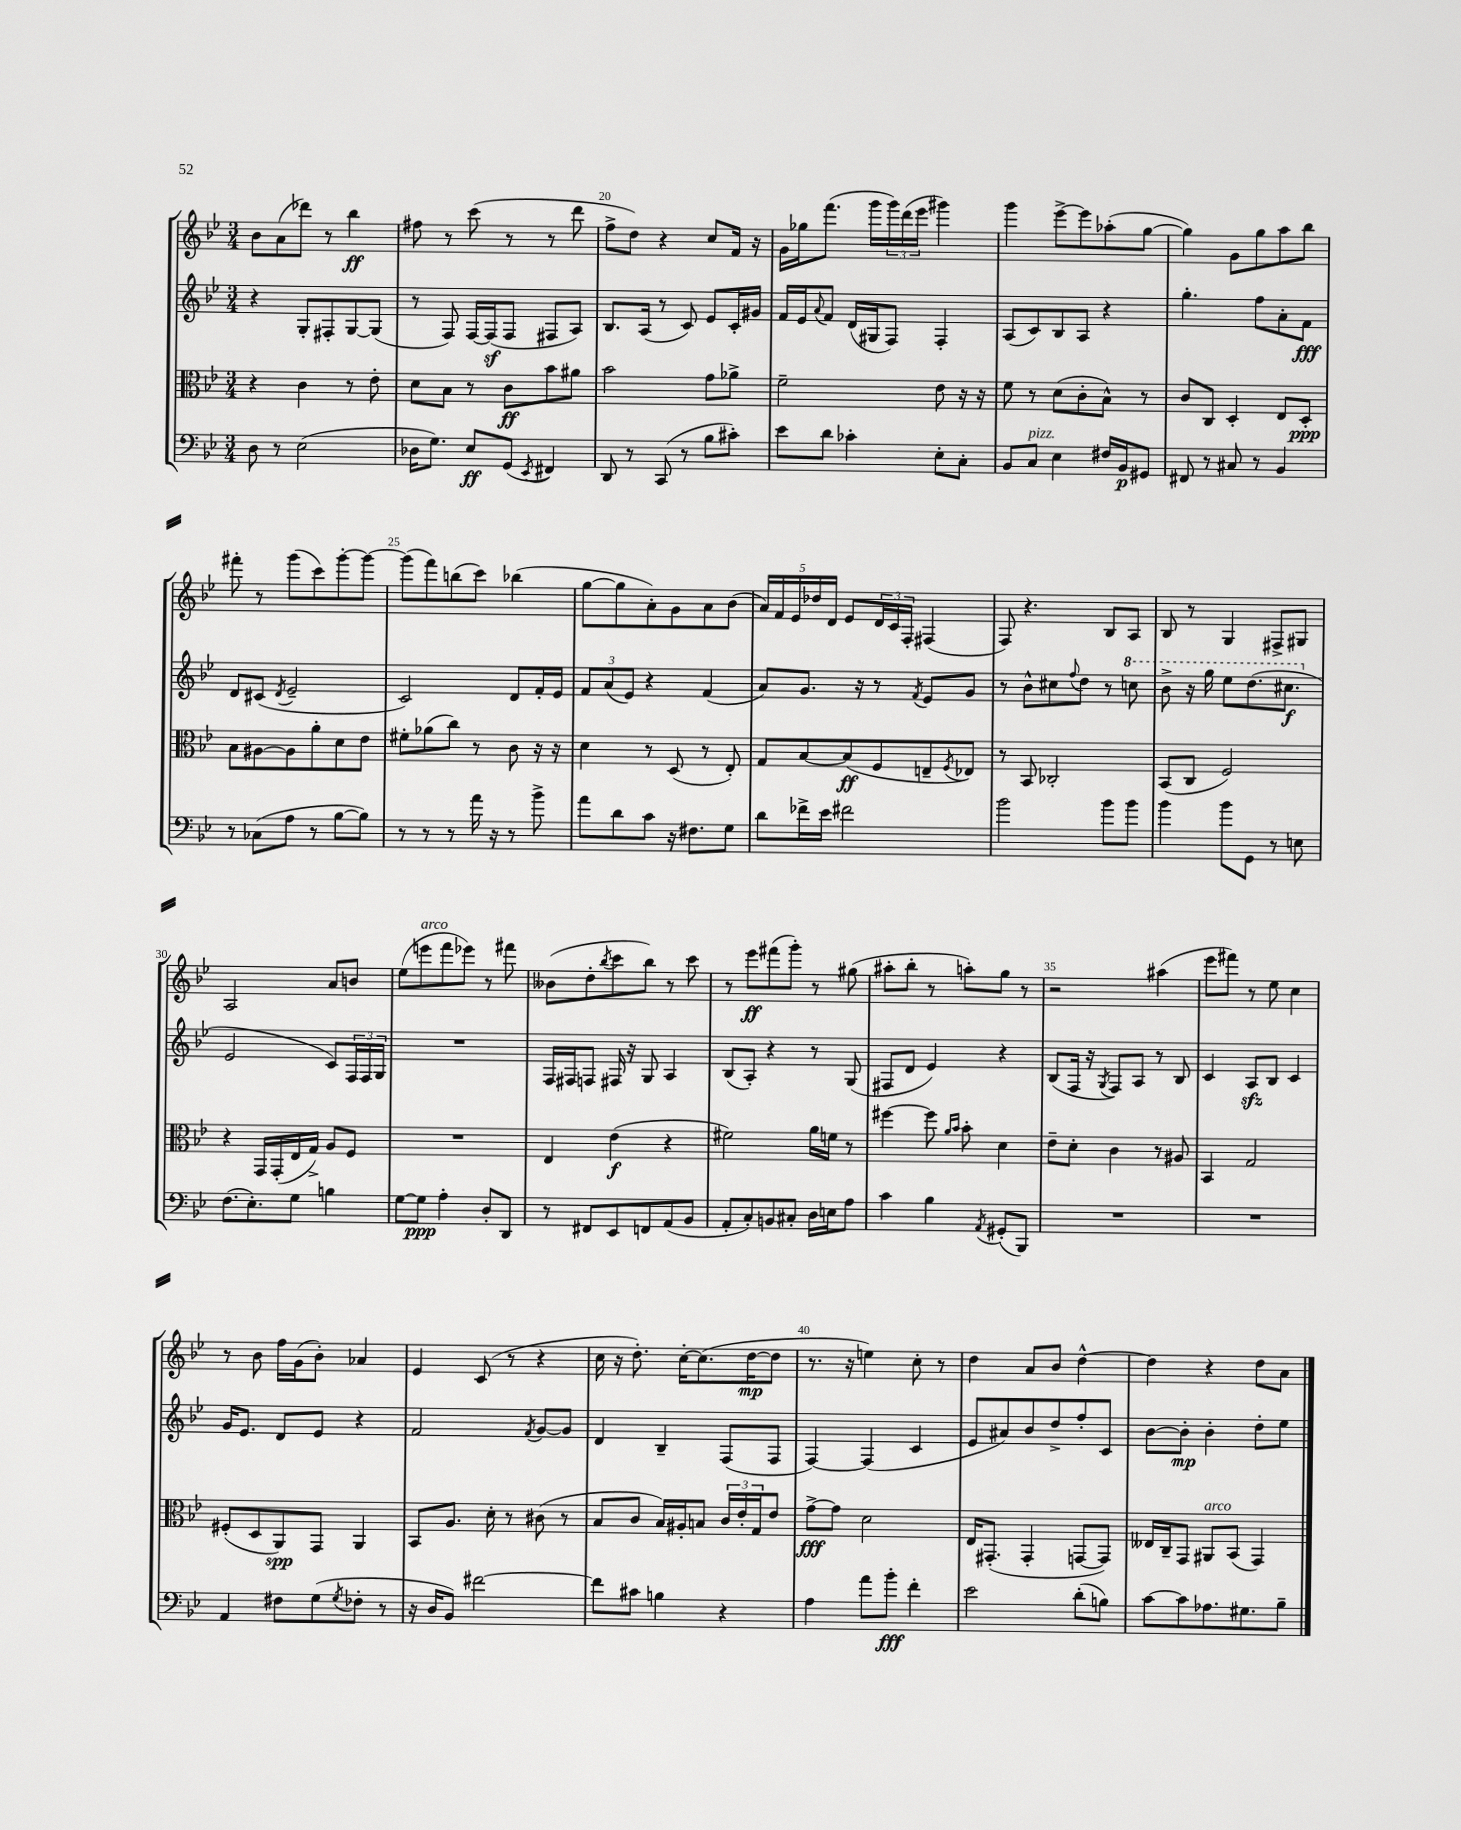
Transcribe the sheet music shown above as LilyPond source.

<<
\new StaffGroup <<
\new Staff = "s0" {
    \clef treble \key bes \major \numericTimeSignature \time 3/4
    bes'8 a'8( des'''8) r8 bes''4\ff |
    fis''8 r8 c'''8( r8 r8 d'''8 |
    f''8-> d''8) r4 c''8 f'16 r16 |
    g'16 ges''16 f'''8.( g'''16 \tuplet 3/2 { g'''16) d'''16( ees'''16 } gis'''4) |
    g'''4 ees'''8~-> ees'''8 aes''8-.( g''8~ |
    g''4) g'8 g''8 a''8 bes''8 |
    fis'''8-. r8 g'''8( c'''8) g'''8~-. g'''8~ |
    g'''8( f'''8) b''8( c'''8) bes''4( |
    g''8~ g''8 a'8-.) g'8 a'8 bes'8( |
    \tuplet 5/4 { a'16) f'16 ees'16 des''16 d'16 } ees'8 \tuplet 3/2 { d'16 c'16 f16-. } fis4( |
    f8) r4. bes8 a8 |
    bes8 r8 g4 fis8-> gis8 |
    a2 a'8 b'8 |
    ees''8( e'''8^\markup { \italic "arco" } f'''8 ees'''8) r8 fis'''8 |
    beses'8( d''8-. \acciaccatura { bes''8 } c'''8 bes''8) r8 c'''8 |
    r8 ees'''8\ff fis'''8( g'''8-.) r8 gis''8( |
    ais''8-. bes''8-. r8 a''8-.) g''8 r8 |
    r2 ais''4( |
    ees'''8 fis'''8) r8 ees''8 c''4 |
    r8 bes'8 f''16 g'16( bes'8-.) aes'4 |
    ees'4 c'8( r8 r4 |
    c''16 r16 d''8.-.) c''16~-. c''8.( d''16~\mp d''8 |
    r8. r16 e''4) c''8-. r8 |
    d''4 a'8 bes'8 d''4~-^ |
    d''4 r4 d''8 a'8 \bar "|." |
}
\new Staff = "s1" {
    \clef treble \key bes \major \numericTimeSignature \time 3/4
    r4 g8-. fis8-. g8~ g8( |
    r8 f8) f16~ f16\sf( f8 fis8 a8) |
    bes8. a16( r8 c'8) ees'8 c'16-. gis'16 |
    f'16 ees'16 \appoggiatura { a'8 } f'8 d'16( gis16 f8) f4-. |
    a8( c'8) bes8 a8 r4 |
    g''4.-. f''8 a'8-. f'8\fff |
    d'8 cis'8( \acciaccatura { d'8 } ees'2-- |
    c'2) d'8 f'16-. ees'16 |
    \tuplet 3/2 { f'8 a'8( ees'8) } r4 f'4( |
    a'8) g'8. r16 r8 \acciaccatura { f'8 } ees'8 g'8 |
    r8 bes'8-^ cis''8 \appoggiatura { f''8 } d''8 r8 \ottava #1 c'''!8 |
    bes''8-> r16 g'''16 ees'''8 d'''8.( cis'''8.\f \ottava #0 |
    ees'2 c'8) \tuplet 3/2 { f16 f16 g16 } |
    R2. |
    f16 fis16 f8 fis16 r16 g8 a4 |
    bes8( a8-.) r4 r8 g8( |
    fis8 d'8 ees'4) r4 |
    bes8( f16 r16 \acciaccatura { g8 } f8) a8 r8 bes8 |
    c'4 a8\sfz bes8 c'4 |
    g'16 ees'8. d'8 ees'8 r4 |
    f'2 \acciaccatura { f'8 } g'8~ g'8 |
    d'4 bes4-- f8( f8 |
    f4~) f4( c'4 |
    ees'8 ais'8) bes'8 d''8-> f''8-. c'8 |
    bes'8~ bes'8-.\mp bes'4-. d''8-. ees''8 \bar "|." |
}
\new Staff = "s2" {
    \clef alto \key bes \major \numericTimeSignature \time 3/4
    r4 c'4 r8 ees'8-. |
    d'8 bes8 r8 c'8\ff bes'8 ais'8 |
    bes'2 g'8 aes'8-> |
    f'2-- ees'8 r16 r16 |
    f'8 r8 d'8( c'8-. bes8-^) r8 |
    c'8 c8 d4-. ees8 d8-.\ppp |
    bes8 ais8~ ais8 a'8-. d'8 ees'8 |
    fis'8-. aes'8( c''8) r8 c'8 r16 r16 |
    d'4 r8 d8( r8 ees8-.) |
    g8 bes8~ bes8\ff( f8 e8-- \acciaccatura { f8 } ees8) |
    r8 bes,8 ces2-. |
    bes,8( c8 f2) |
    r4 g,16 g,16-.( ees16 g16->) a8 f8 |
    R2. |
    ees4 ees'4\f( r4 |
    fis'2) a'16 f'16 r8 |
    fis''4~ fis''8 \grace { a'16 bes'16 } bes'8-. d'4 |
    ees'8-- d'8-. c'4 r8 ais8 |
    bes,4 g2 |
    fis8-.( d8 a,8\spp) g,8 a,4 |
    bes,8 a8. d'16-. r8 cis'8( r8 |
    bes8 c'8 bes16) ais16-. b8 \tuplet 3/2 { c'16 ees'16-. g16 } ees'8 |
    g'8~->\fff g'8 d'2 |
    ees16 gis,8.-.( gis,4-. g,8~ g,8) |
    eeses16 c16-- g,8 ais,8^\markup { \italic "arco" } bes,8( g,4) \bar "|." |
}
\new Staff = "s3" {
    \clef bass \key bes \major \numericTimeSignature \time 3/4
    d8 r8 ees2( |
    des16 g8.) ees8\ff g,8( \acciaccatura { ees,8 } fis,4) |
    d,8 r8 c,8( r8 bes8 cis'8-.) |
    ees'8 d'8 ces'4-. ees8-. c8-. |
    bes,8 c8^\markup { \italic "pizz." } ees4 fis16 bes,16\p gis,8 |
    fis,8 r8 cis8 r8 bes,4 |
    r8 ces8( a8 r8 bes8~ bes8) |
    r8 r8 r8 a'16 r16 r8 bes'8-> |
    a'8 d'8 c'8 r16 fis8. g8 |
    d'8 fes'16-> ees'16 fis'2 |
    bes'2 bes'8 bes'8 |
    bes'4 bes'8 g,8 r8 e8 |
    f8.( ees8.-.) g8 b4 |
    g8~ g8\ppp a4-. d8-. d,8 |
    r8 fis,8 ees,8 f,8 a,8( bes,8 |
    a,8-. c8-.) b,8 cis8-. d16 e16 a8 |
    c'4 bes4 \acciaccatura { a,8 } gis,8-.( bes,,8) |
    R2. |
    R2. |
    a,4 fis8 g8( \acciaccatura { g8 } fes8-. r8 |
    r16 d16 bes,8) fis'2~ |
    fis'8 cis'8 b4 r4 |
    a4 a'8 bes'8-.\fff f'4-. |
    ees'2 d'8-.( b8) |
    c'8~ c'8 aes8. gis8. bes8-- \bar "|." |
}
>>
>>
\layout { \context { \Score currentBarNumber = #18 \override BarNumber.break-visibility = ##(#f #t #t) barNumberVisibility = #(every-nth-bar-number-visible 5) } }
